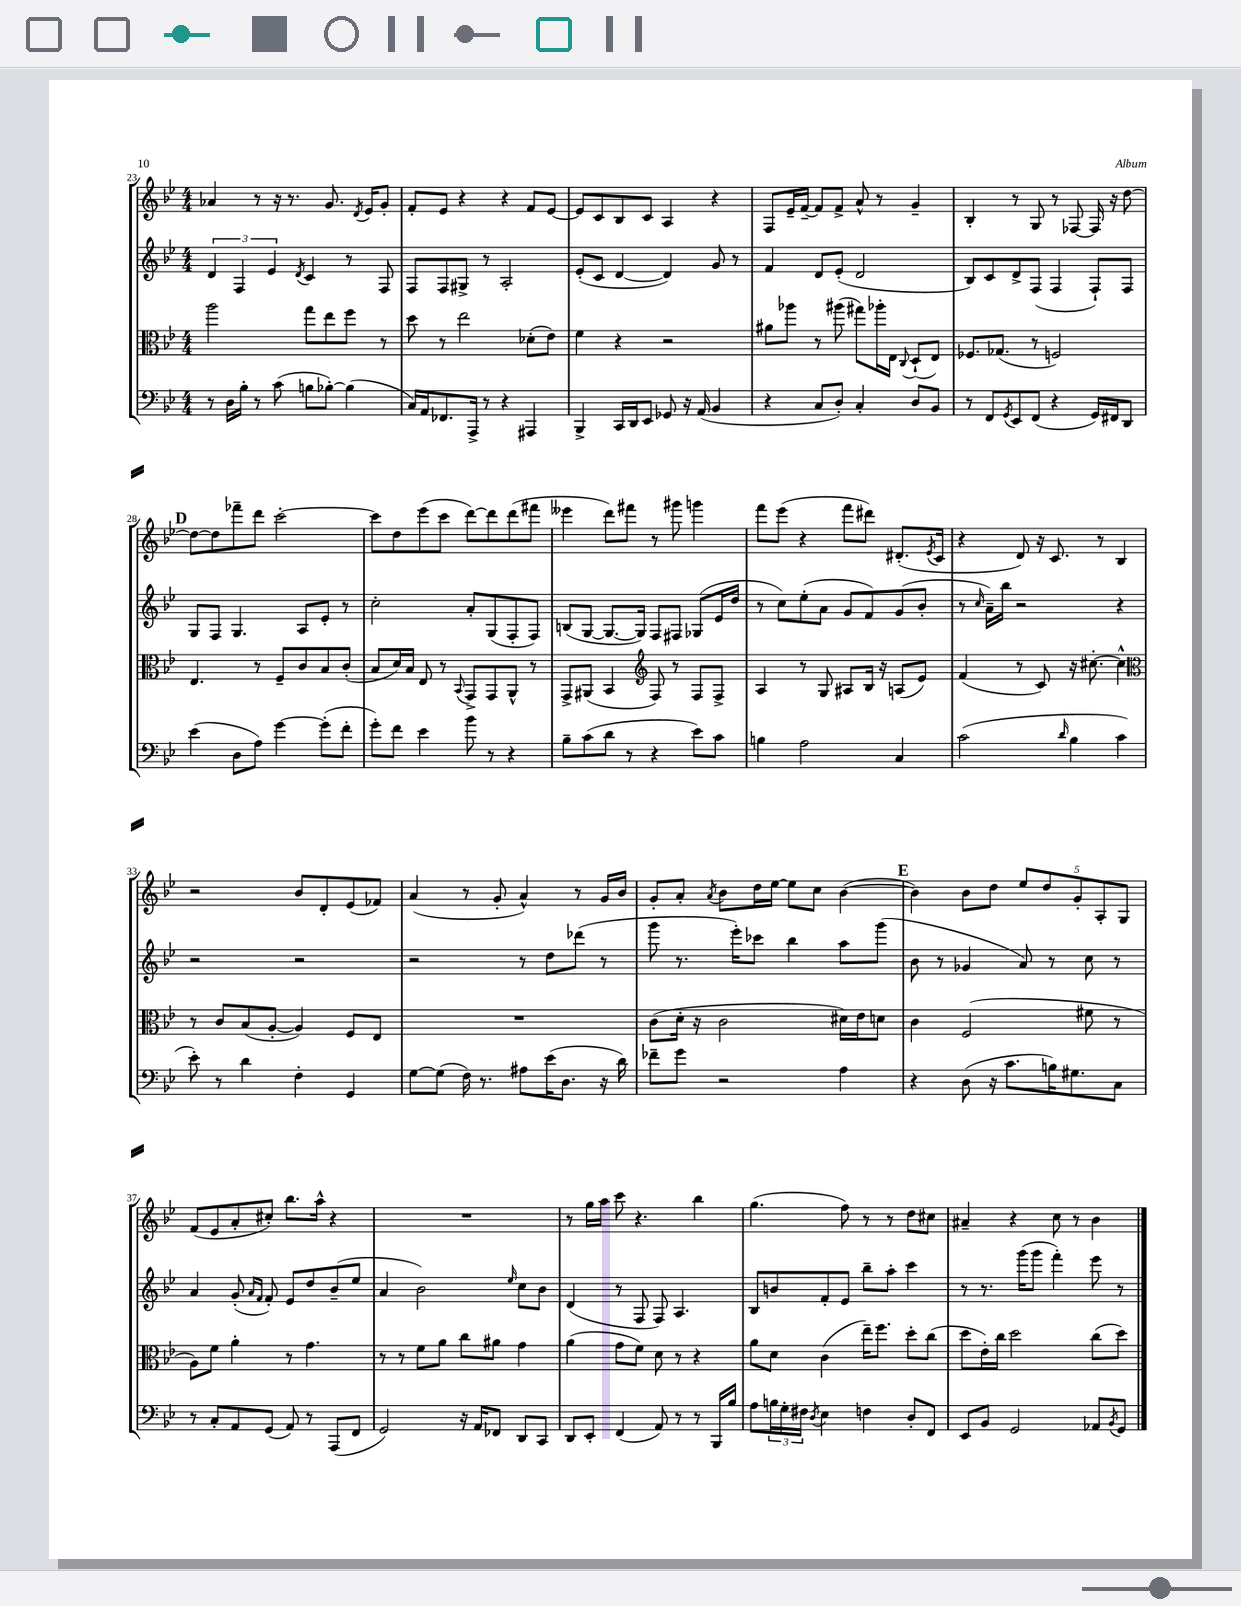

**kern	**kern	**kern	**kern
*part4	*part3	*part2	*part1
*staff4	*staff3	*staff2	*staff1
*clefF4	*clefC3	*clefG2	*clefG2
*k[b-e-]	*k[b-e-]	*k[b-e-]	*k[b-e-]
*M4/4	*M4/4	*M4/4	*M4/4
=23	=23	=23	=23
8r	2aa\	6d/	4a-X/
16D\LL	.	.	.
.	.	6F/	.
16B-'\JJ	.	.	.
8r	.	.	8r
.	.	6e-/	.
(8c\	.	.	16r
.	.	.	8.r
.	.	8qd/	.
8Bn\L	8gg\L	4c/	.
[8B-X'\J)	8ee-\	.	8.g/
(4B-\]	8ff\J	8r	.
.	.	.	8qd/
.	.	.	16e-/KL
.	8r	8F/	8g'/J
=24	=24	=24	=24
16C/LL)	8dd\	8F/L	8f'/L
16AA/J	.	.	.
8.FF-X/	8r	8F/	8e-/J
.	2ee-\	8G#X^/J	4r
16AAA^/Jk	.	.	.
8r	.	8r	.
4r	.	2A'/	4r
4AAA#X/	(8d-X'\L	.	8f/L
.	8e-\J)	.	[8e-/J
=25	=25	=25	=25
4BBB-^/	4f\	(8e-'/L	8e-/L]
.	.	8c/J	8c/
16CC/LL	4r	[4d/	8B-/
16DD/J	.	.	.
8EE-/J	.	.	8c/J
8GG-X/	2r	4d/])	4A/
16r	.	.	.
(16AA/	.	.	.
4BB-/	.	8g/	4r
.	.	8r	.
=26	=26	=26	=26
4r	8a#X\L	4f/	8F/L
.	8aa-X\J	.	16e-~/L
.	.	.	[16f~/JJ
8C/L	8r	8d/L	8f/L]
8D'/J)	(8aa#X\	(8e-'/J	8f^/J
4C'/	8gg#X\L)	2d/	8a^^/
.	16aa-X'\L	.	8r
.	16E-\JJ	.	.
.	8qqC/	.	.
8D/L	(8D`/L	.	4g~/
8BB-/J	8E-/J)	.	.
=27	=27	=27	=27
8r	8.F-X/L	8B-/L)	4B-'/
8FF/L	.	8c/	.
.	(8.G-X/J	.	.
8qGG/	.	.	.
8EE-/	.	8d^/	8r
(8FF/J	8r	(8F/J	8G/
4r	2Fn/)	4F/	8r
.	.	.	[8F-X/
16GG/LL)	.	8F`/L)	16F-/]
16FF#X/J	.	.	16r
8DD/J	.	8F/J	[8dd\
!!LO:LB:g=z
!!LO:REH:place=s1:t=D
=28	=28	=28	=28
(4e-\	4.E-/	8G/L	8dd\L_
.	.	8F/J	8dd\]
8D\L	.	4.G/	8fff-X~\
8A\J)	8r	.	8ddd\J
[4g\	8F~/L	.	[2ccc'\
.	8c/	8A/L	.
(8g'\L]	8B-/	8e-'/J	.
8f'\J	(8c'/J	8r	.
=29	=29	=29	=29
8g'\L)	8B-/L	2cc'\	8ccc\L]
8f\J	16d/L)	.	8dd\
.	16B-/JJ	.	.
4e-\	8E-/	.	(8eee-\
.	8r	.	8ccc\J
.	8qqBB-/	.	.
8b-\	8GG^/L	8a'/L	[8ddd\L)
8r	8GG/	(8G/	8ddd\]
4r	8AA^^/J	8F'/	(8ddd\
.	8r	8F/J)	8fff#X\J
=30	=30	=30	=30
8B-~\L	8GG^/L	(8Bn/L	4eee--X\
(8c\	(8AA#X/J	[8G/J	.
8d\J	4BB-/	8.G/L_	8ddd\L)
8r	.	.	8fff#X\J
.	.	16G/Jk])	.
*	*clefG2	*	*
4r	8F/)	8F/L	8r
.	8r	8F#X/J	8ggg#X\
8e-\L)	8F/L	(8G-X/L	4gggn\
8c\J	8F^/J	16e-/L	.
.	.	16dd/JJ	.
=31	=31	=31	=31
4Bn\	4A/	8r	8fff\L
.	.	8cc\L)	(8eee-\J
2A\	8r	(8ee-'\	4r
.	8G/	8a\J	.
.	8A#X/L	8g/L	8fff\L
.	16B-/Jk	8f/)	8ddd#X\J)
.	16r	.	.
4C/	(8An/L	(8g/	(8.d#X'/L
.	8e-/J)	8b-'/J	.
.	.	.	8qe-/
.	.	.	16c/Jk
=32	=32	=32	=32
(2c\	(4f/	8r	4r
.	.	16qqcc/	.
.	.	16a~\LL)	.
.	.	16bb-\JJ	.
.	8r	2r	8d/)
.	8c/)	.	16r
.	.	.	8.c/
16qqd/	.	.	.
4B-\	16r	.	.
.	[8.cc#X'\	.	.
.	.	.	8r
4c\	4cc#^^\]	4r	4B-/
!!LO:LB:g=z
=33	=33	=33	=33
*	*clefC3	*	*
8e-'\)	8r	2r	2r
8r	8c/L	.	.
4d\	(8B-/	.	.
.	[8A'/J	.	.
4F'\	4A/])	2r	8b-/L
.	.	.	8d'/
4GG/	8F/L	.	(8e-/
.	8E-/J	.	8f-X/J)
=34	=34	=34	=34
[8G\L	1r	2r	(4a/
(8G\J]	.	.	.
16F\)	.	.	8r
8.r	.	.	.
.	.	.	8g'/
8A#X\L	.	8r	4a^^/)
(16e-\K	.	8dd\L	.
8.D\J	.	.	.
.	.	(8ddd-X\J	8r
16r	.	8r	16g/LL
16d\)	.	.	16b-/JJ
=35	=35	=35	=35
8f-X~\L	(8c\L	8ggg\	8g'/L
8g\J	16d'\Jk	8.r	8a'/J
.	16r	.	.
.	.	.	8qa/
2r	2c\	.	8b-\L
.	.	16eee-'\KL)	.
.	.	8ccc-X\J	16dd\L
.	.	.	[16ee-\JJ
.	.	4bb-\	8ee-\L]
.	.	.	8cc\J
4A\	16d#X\LL)	8aa\L	([4b-\
.	16e-\J	.	.
.	8dn\J	(8ggg\J	.
!!LO:REH:place=s1:t=E
=36	=36	=36	=36
4r	4c\	8b-\	4b-\])
.	.	8r	.
(8D\	(2F/	4g-X/	8b-\L
16r	.	.	8dd\J
8.c\L	.	.	.
.	.	8a/)	10ee-/L
.	.	.	10dd/
16Bn\K)	.	8r	.
8.G#X\	.	.	.
.	.	.	10g'/
.	8f#X\	8cc\	.
.	.	.	10A'/
8C\J	8r	8r	.
.	.	.	10G/J
!!LO:LB:g=z
=37	=37	=37	=37
8r	8A\L)	4a/	(8f/L
8C'/L	8f\J	.	8e-/
8AA/	4a'\	(8g'/	8a'/
.	.	16qqa/LL	.
.	.	16qqf/JJ	.
(8GG/J	.	8f'/)	8cc#X'/J)
8AA/)	8r	8e-/L	8.bb-\L
8r	4.g\	8dd/	.
.	.	.	16aa^^\Jk
(8AAA/L	.	(8b-~/	4r
8FF/J	.	8ee-/J	.
=38	=38	=38	=38
2GG/)	8r	4a/	1r
.	8r	.	.
.	8f\L	2b-\)	.
.	8a\J	.	.
16r	8cc\L	.	.
16AA/KL	.	.	.
8FF-X/J	8a#X\J	.	.
.	.	16qqee-/	.
8DD/L	4g\	8cc\L	.
8CC/J	.	8b-\J	.
=39	=39	=39	=39
8DD/L	(4a\	(4d/	8r
8EE-'/J	.	.	16gg\LL
.	.	.	16aa\JJ
(4FF/	8g\L	8r	8ccc\
.	8f\J)	8F/	4.r
8AA/)	8d\	8F/)	.
8r	8r	4.A/	.
8r	4r	.	4bb-\
16BBB-/LL	.	.	.
16B-/JJ	.	.	.
=40	=40	=40	=40
8A\L	8a\L	8B-/L	(4.gg\
24Bn\L	8d\J	8bn/	.
24G'\	.	.	.
24F#X\JJ	.	.	.
8qD/	.	.	.
4E-\	(4c\	8f'/	.
.	.	8e-/J	8ff\)
4Fn\	16ee-~\KL)	8bb-~\L	8r
.	8.ff\J	.	.
.	.	8aa'\J	8r
8D'/L	8dd'\L	4ccc\	8dd\L
8FF/J	(8cc\J	.	8cc#X\J
=41	=41	=41	=41
8EE-/L	8dd\L	8r	4a#X~/
8BB-/J	16e-'\L)	8.r	.
.	16cc\JJ	.	.
2GG/	2dd\	.	4r
.	.	(16ggg\KL	.
.	.	8ggg\J	.
.	.	4fff'\)	8cc\
.	.	.	8r
8AA-X/L	(8cc\L	8eee-\	4b-\
8qBB-/	.	.	.
8GG/J	8dd\J)	8r	.
==	==	==	==
*-	*-	*-	*-
